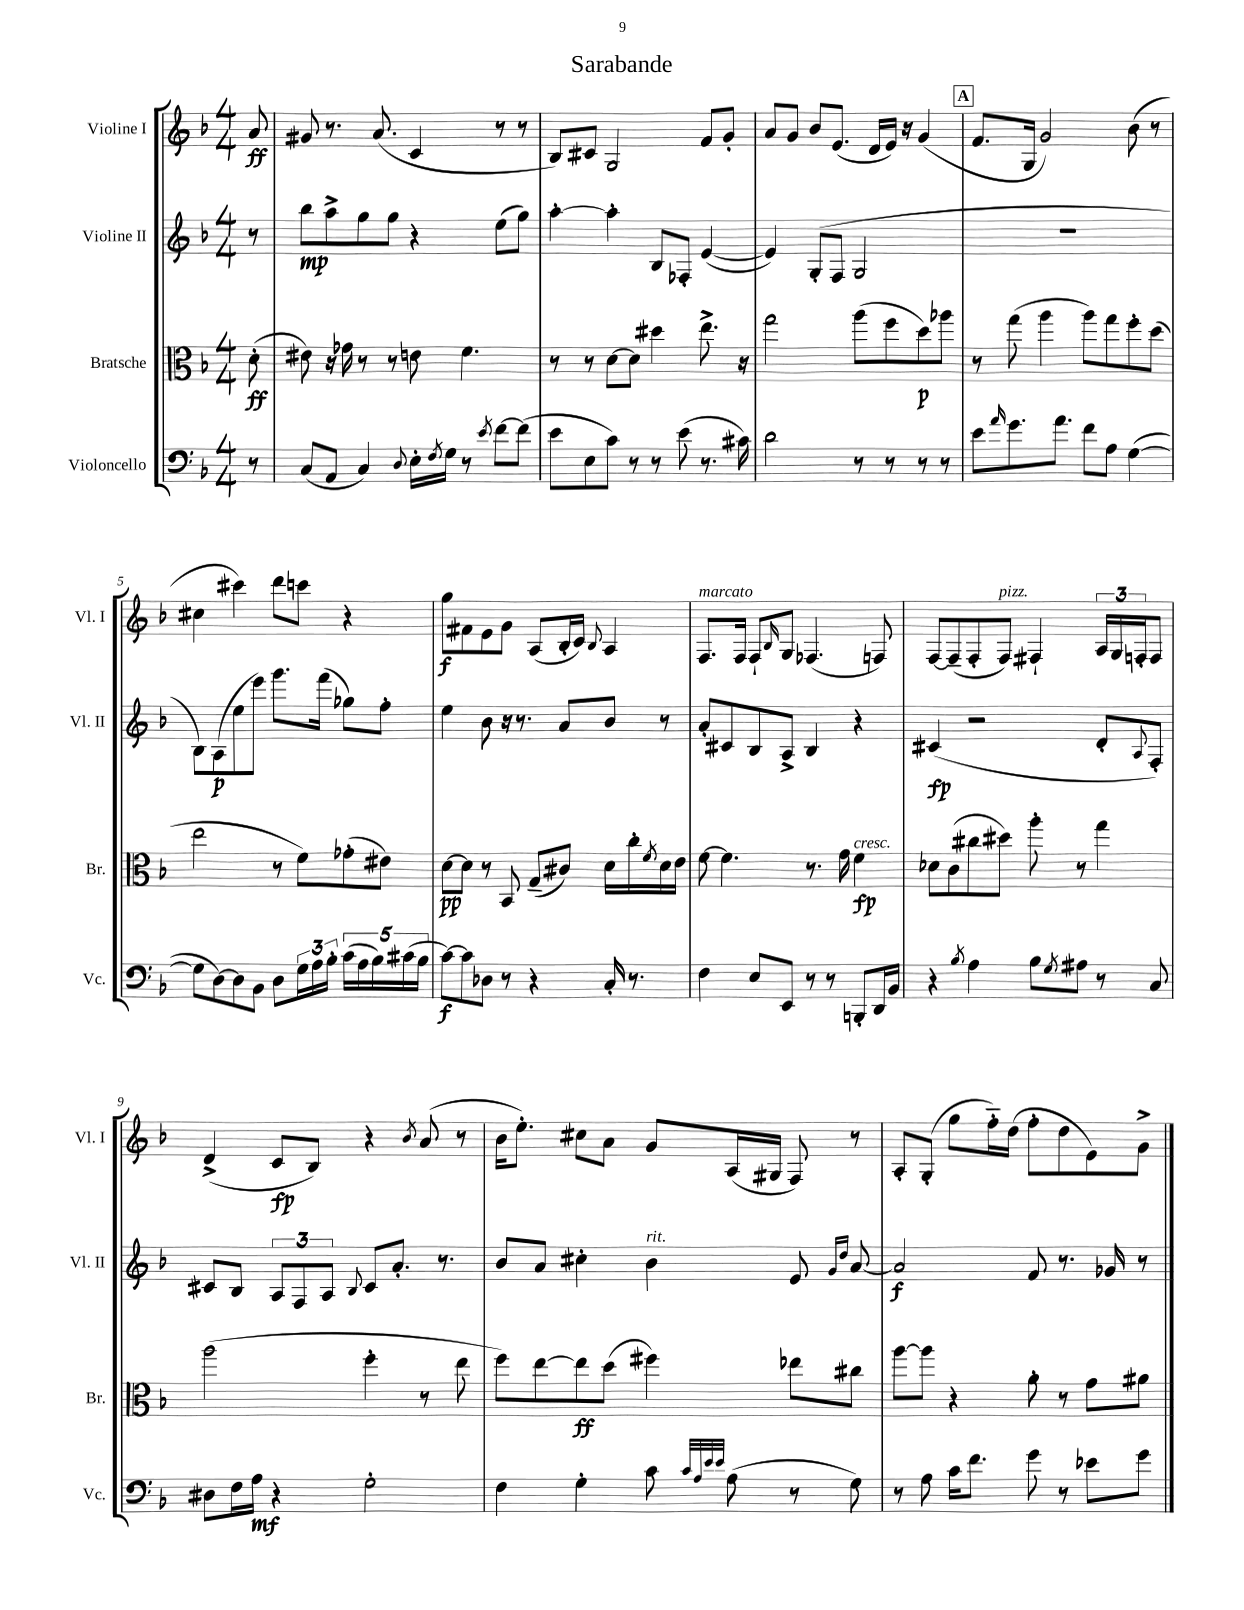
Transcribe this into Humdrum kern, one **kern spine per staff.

**kern	**kern	**kern	**kern
*staff4	*staff3	*staff2	*staff1
*clefF4	*clefC3	*clefG2	*clefG2
*k[b-]	*k[b-]	*k[b-]	*k[b-]
*M4/4	*M4/4	*M4/4	*M4/4
8r	(8d'	8r	8a
=	=	=	=
(8C	8e#)	8bb-	8g#
8AA	16r	8aa^	8.r
.	16g-	.	.
4C)	8r	8gg	.
.	.	.	(8.a
.	8r	8gg	.
8qqD	.	.	.
16E'	8e	4r	4c
8qF	.	.	.
16G	.	.	.
8r	4.f	.	.
8qe	.	.	.
[8f	.	(8ee	8r
(8f]	.	8gg)	8r
=	=	=	=
8e	8r	[4aa'	8B-)
8E	8r	.	8c#
8c)	[8d	4aa']	2G
8r	8d]	.	.
8r	4dd#	8B-	.
(8e	.	8F-'	.
8.r	8.ee^	([4e	8f
.	.	.	8g'
16c#)	16r	.	.
=	=	=	=
2d	2gg	4e])	8a
.	.	.	8g
.	.	(8G'	8b-
.	.	8F	(8.e
8r	(8aa	2G	.
.	.	.	16d
8r	8ff	.	16e)
.	.	.	16r
8r	8dd)	.	(4g
8r	8aa-	.	.
=	=	=	=
8e	8r	1r	8.f
16qqa	.	.	.
8.g	(8gg	.	.
.	.	.	16G
.	4aa	.	2g)
8.a	.	.	.
8f	8aa)	.	.
8A	8gg	.	.
([4G	8ff'	.	(8b-
.	(8dd	.	8r
=	=	=	=
8G]	2ee	8B-)	4cc#
[8D)	.	(8A	.
8D]	.	8ee	4ccc#)
8BB-	.	8eee)	.
8D	8r	8.ggg	8ddd
24G	8f)	.	8ccc
24A	.	.	.
.	.	(16fff	.
24B-'	.	.	.
(20c	(8g-'	8gg-)	4r
20A	.	.	.
20B-)	.	.	.
.	8e#)	8ff'	.
(20c#	.	.	.
20B-	.	.	.
=	=	=	=
[8c)	[8d	4ee	8gg
8c]	8d]	.	8f#
8D-	8r	8b-	8e
8r	8BB-	16r	8g
.	.	8.r	.
4r	(8G~	.	(8A
.	8c#)	8a	16B-'
.	.	.	16c)
.	.	.	8qqB-
16C'	16d	8b-	4A
8.r	16cc'	.	.
.	8qf	.	.
.	16d	8r	.
.	16e	.	.
=	=	=	=
4F	[8f	8a'	8.F
.	4.f]	8c#	.
.	.	.	16F
8E	.	8B-	8F`
.	.	.	16qqB-
8EE	.	8A^	8G
8r	8.r	4B-	(4.F-
8r	.	.	.
.	16g	.	.
8BBB'	4f	4r	.
16DD	.	.	8F)
16BB-	.	.	.
=	=	=	=
4r	8d-	(4c#	[8F
.	(8c	.	(8F~]
8qB-	.	.	.
4A	8cc#	2r	8F'
.	8dd#)	.	8F)
8B-	8aa'	.	4F#`
8qG	.	.	.
8A#	8r	.	.
8r	4gg	8d'	24A
.	.	.	24G
.	.	.	24F'
.	.	8qqA	.
8C	.	8F')	8F
=	=	=	=
8D#	(2aa	8c#	(4d^
16F	.	8B-	.
16A	.	.	.
4r	.	12A	8c
.	.	12F	.
.	.	.	8B-)
.	.	12A	.
.	.	8qqB-	.
2G'	4ff'	8c#	4r
.	.	8.a'	.
.	.	.	8qb-
.	8r	.	(8a
.	.	8.r	.
.	8ee	.	8r
=	=	=	=
4F	8ff)	8b-	16b-
.	.	.	8.ee')
.	[8ee	8a	.
4G'	8ee]	4cc#'	8cc#
.	(8dd	.	8a
8c	4ff#)	4b-	8g
32qqc	.	.	.
32qqA	.	.	.
32qqe	.	.	.
32qqe	.	.	.
(8A	.	.	(16A
.	.	.	16G#
8r	8ee-	8e	8F)
.	.	16qqg	.
.	.	16qqdd	.
8G)	8cc#	[8a	8r
=	=	=	=
8r	[8aa	2a]	8A'
8A	8aa]	.	(8G'
16c	4r	.	8gg
8.f	.	.	.
.	.	.	16ff'~)
.	.	.	(16dd
8g	8a'	8f	8ff'
8r	8r	8.r	8dd
8e-	8g	.	8e)
.	.	16g-	.
8g	8a#	8r	8g^
==	==	==	==
*-	*-	*-	*-
